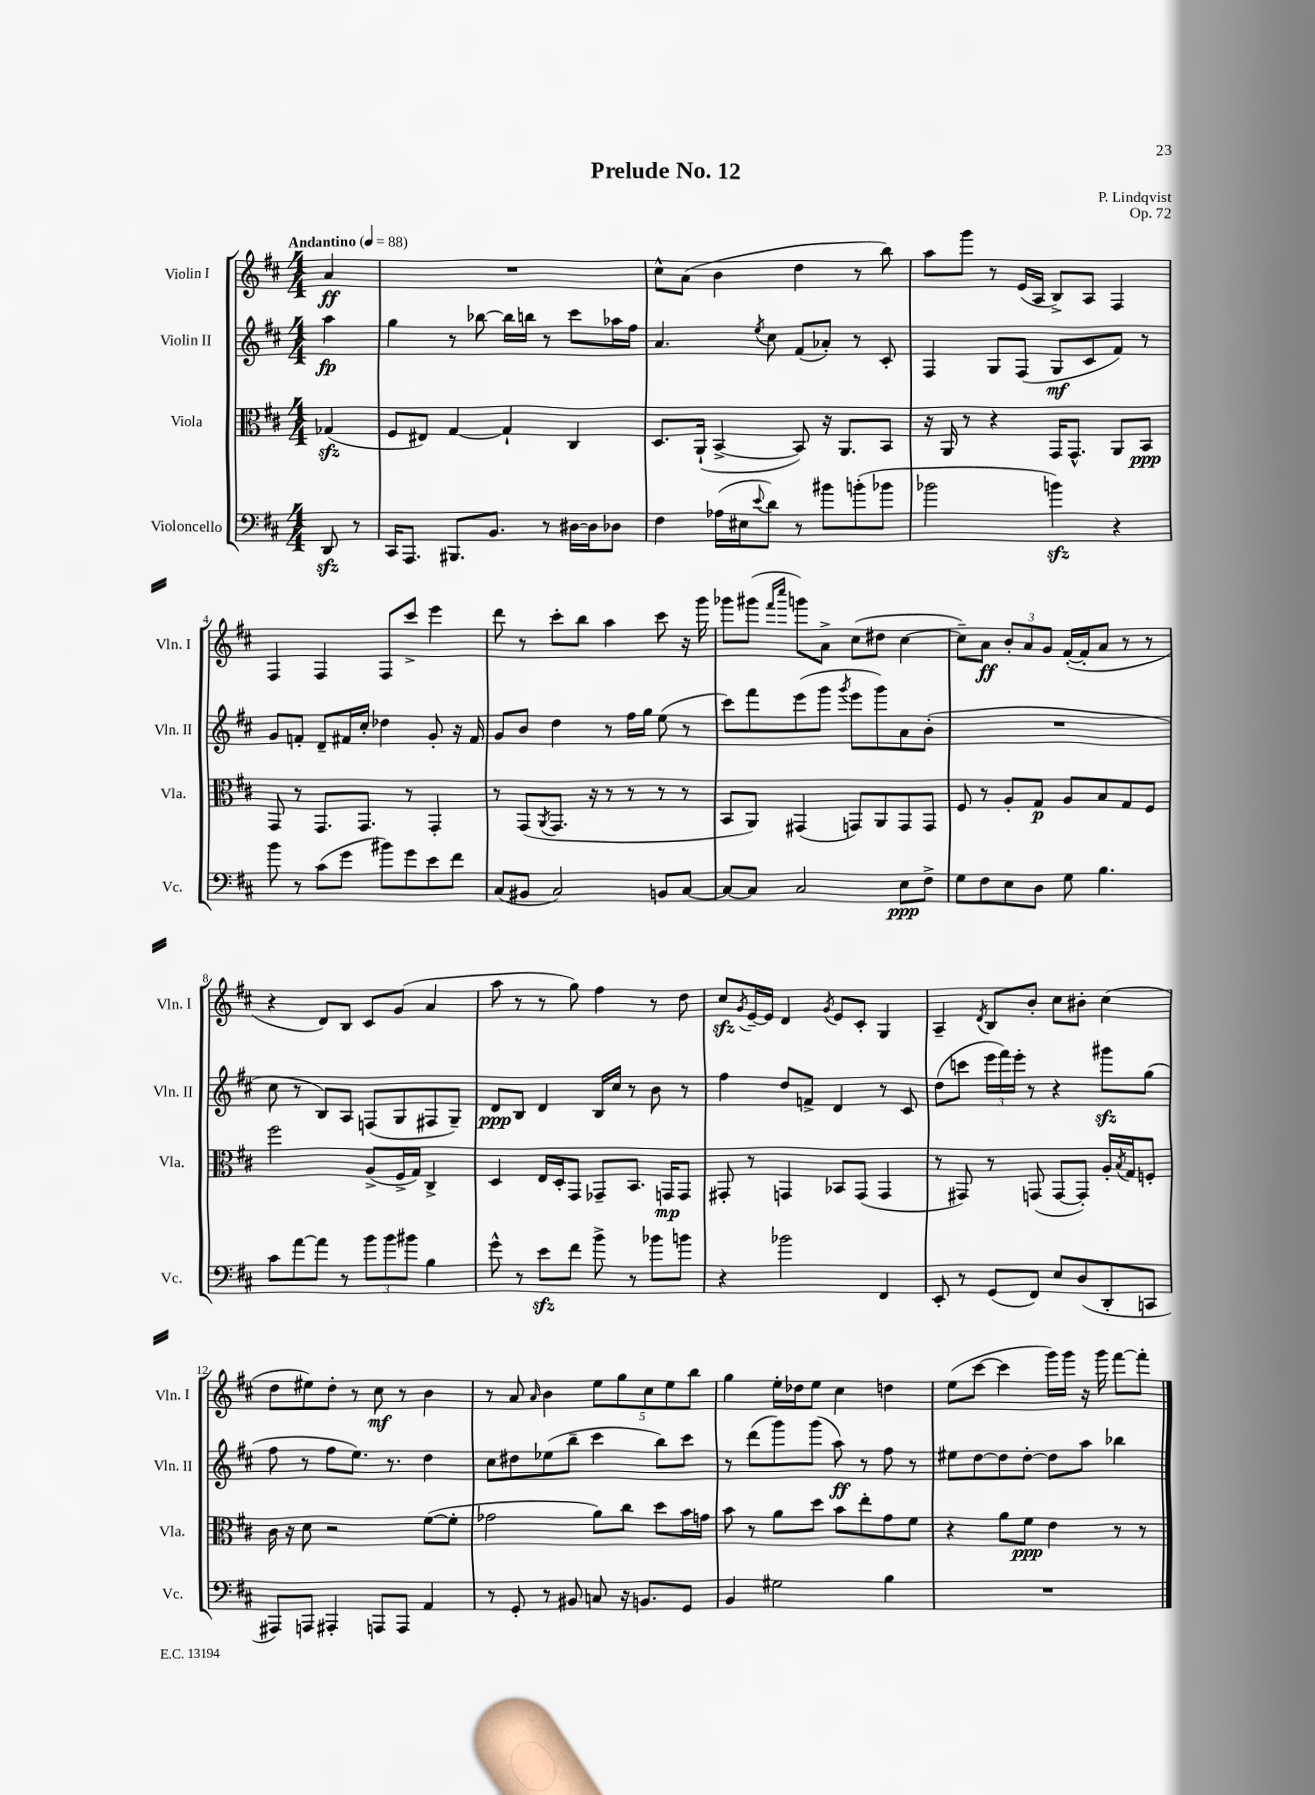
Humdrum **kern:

**kern	**kern	**kern	**kern
*staff4	*staff3	*staff2	*staff1
*clefF4	*clefC3	*clefG2	*clefG2
*k[f#c#]	*k[f#c#]	*k[f#c#]	*k[f#c#]
*M4/4	*M4/4	*M4/4	*M4/4
*MM88	*MM88	*MM88	*MM88
8DD/	(4G-/	4aa\	4a/
8r	.	.	.
=	=	=	=
16CC#/LK	8F#/L	4gg\	1r
8.AAA/J	.	.	.
.	8E#/J)	.	.
8.BBB#/L	[4G/	8r	.
.	.	[8bb-\	.
8.BB/J	.	.	.
.	4G`/]	16bb-\]LL	.
.	.	16bb\JJ	.
8r	.	8r	.
[16D#\LL	4C#/	8ccc#\L	.
16D#\]J	.	.	.
8D-\J	.	16aa-\L	.
.	.	16ff#\JJ	.
=	=	=	=
4F#\	8.D/L	4.a/	8cc#^^\L
.	.	.	(8a\J
.	(16AA`/Jk	.	.
(16A-\LL	[4BB^/	.	4b\
16E#\J	.	.	.
8qqe/	.	8qee/	.
8d\J)	.	8cc#\	.
8r	8BB/])	(8f#/L	4dd\
8b#\L	16r	8a-'/J)	.
.	8.AA/L	.	.
(8b'\	.	8r	8r
8b-\J	8BB/J	8c#'/	8bb\)
=	=	=	=
2b-\	16r	4F#/	8aa\L
.	16AA/	.	.
.	8r	.	8ggg\J
.	4r	8G/L	8r
.	.	(8F#/J	(16e/LL
.	.	.	16A/JJ
4b\)	16GG/LK	8G/L	8B^/L)
.	8.GG^^/J	.	.
.	.	8c#/	8A/J
4r	8AA/L	8f#/J)	4F#/
.	8BB/J	8r	.
=	=	=	=
8b\	8GG/	8g/L	4F#/
8r	8r	8f'/J	.
(8c#\L	8.GG/L	8d~/L	4F#/
8g\J	.	16f#/L	.
.	8.GG/J	16cc#'/JJ	.
8b#\L)	.	4dd-\	8F#/L
8g\	8r	.	8ccc#^/J
8e\	4GG'/	8g'/	4eee\
8f#\J	.	16r	.
.	.	16f#/	.
=	=	=	=
(8C#/L	8r	8g/L	8ddd\
8BB#/J	(8GG/L	8b/J	8r
.	8qAA/	.	.
2C#/)	8.GG/J	4dd\	8ccc#'\L
.	.	.	8bb\J
.	16r	.	.
.	8r	8r	4aa\
.	8r	16ff#\LL	.
.	.	16gg\JJ	.
8BB/L	8r	(8ee\	8ccc#\
[8C#/J	8r	8r	16r
.	.	.	16ggg\
=	=	=	=
8C#/_L	8BB/L	8ccc#\L)	8ggg-\L
8C#/]J	8AA/J)	8fff#\	(8ggg#\J
.	.	.	16qqfff#/LL
.	.	.	16qqcccc#/JJ
2C#/	(4GG#/	(8eee\	8ggg\L)
.	.	8ggg\J	8a^\J
.	.	8qggg/	.
.	8GG/L)	8eee\L	(8cc#\L
.	8AA/	8ggg\)	8dd#\J
8E\L	8GG/	8a\	[4cc#\
8F#^\J	8GG/J	(8b'\J	.
=	=	=	=
8G\L	8F#/	1r	8cc#~\]L)
8F#\	8r	.	8a\J
8E\	8A'/L	.	12b'/L
.	.	.	12a/
8D\J	8G/J	.	.
.	.	.	12g/J
8G\	8A/L	.	([16f#'/LL
.	.	.	16f#'/]J
4.B\	8B/	.	8a/J
.	8G/	.	8r
.	8F#/J	.	8r
=	=	=	=
8c#\L	2ff#\	8cc#\	4r
[8a\	.	8r	.
8a\]J	.	8B/L)	8d/L)
8r	.	8A/J	8B/J
12b\L	(8A^/L	(8F/L	8c#/L
12b\	.	.	.
.	16F#^/L	8G/	(8g/J
12b#\J	.	.	.
.	16G/JJ)	.	.
4B\	4C#^/	8F#/	4a/
.	.	8G~/J)	.
=	=	=	=
8g^^\	4D/	8d/L	8aa\
8r	.	8B/J	8r
8e\L	16E/LL	4d/	8r
.	16D'/J	.	.
8f#\J	8GG/J	.	8gg\)
8b^\	8GG-~/L	16B/LL	4ff#\
.	.	16cc#/JJ	.
8r	8.BB/J	8r	.
8b-\L	.	8b\	8r
.	16GG/LK	.	.
8b\J	8GG/J	8r	8dd\
=	=	=	=
4r	8GG#'/	4ff#\	8cc#/L
.	.	.	8qg/
.	8r	.	[16e~/L
.	.	.	16e/]JJ
2b-\	4GG/	8dd/L	4d/
.	.	8f^/J	.
.	.	.	8qg/
.	8BB-/L	4d/	8e/L
.	(8GG/J	.	8c#'/J
4FF#/	4GG/	8r	4G/
.	.	8c#/	.
=	=	=	=
8EE'/	8r	(8dd\L	4A~/
8r	8GG#/)	8ccc\J	.
.	.	.	8qd/
(8GG/L	8r	24eee\LL	8B/L
.	.	24fff#\)	.
.	.	24eee'\JJ	.
8FF#/J)	(8GG/	8r	8b'/J
8E/L	[8GG/L	4r	8cc#\L
(8D/	8GG'/]J)	.	8b#'\J
8DD'/	16A'/LL	8ggg#\L	(4cc#\
.	8qB/	.	.
.	16G/J	.	.
8CC/J	8F'/J	(8gg\J	.
=	=	=	=
8AAA#/L)	16c#\	8ff#\	8dd\L
.	16r	.	.
8AAA/J	8d\	8r	8ee#\)
4AAA#'/	2r	8ff#\L	8dd'\J
.	.	8.ee\J)	8r
8AAA/L	.	.	8cc#\
.	.	8.r	.
8AAA/J	.	.	8r
4AA/	([8f#\L	4dd\	4b\
.	8f#'\]J	.	.
=	=	=	=
8r	2g-\	8cc#\L	8r
8GG'/	.	8dd#\	8a/
.	.	.	16qqa/
8r	.	(8ee-\	4b\
8BB#/	.	8bb~\J	.
8C/	8a\L)	4ccc#\	10ee\L
.	.	.	10gg\
16r	8cc#\J	.	.
8.BB/L	.	.	.
.	.	.	10cc#\
.	8dd\L	8bb\L)	.
.	.	.	10ee\
8GG/J	16b\L	8ccc#\J	.
.	.	.	10bb\J
.	16g\JJ	.	.
=	=	=	=
4BB/	8b\	8r	4gg\
.	8r	(8ddd\L	.
2G#\	8a\L	8ggg\)	16ee'\LL
.	.	.	16dd-\J
.	8dd\J	(8ggg\J	8ee\J
.	8b\L	8aa\)	4cc#\
.	8ee'\	8r	.
4B\	8g\	8ff#\	4dd\
.	8f#\J	8r	.
=	=	=	=
1r	4r	8ee#\L	(8ee\L
.	.	[8dd\	[8ccc#\J
.	8a\L	8dd\]	4ccc#\]
.	8f#\J	[8dd'\J	.
.	4e\	8dd\]L	16ggg\LL)
.	.	.	16ggg\JJ
.	.	8aa\J	16r
.	.	.	16ggg\
.	8r	4bb-\	[8fff#\L
.	8r	.	8fff#'\]J
==	==	==	==
*-	*-	*-	*-
